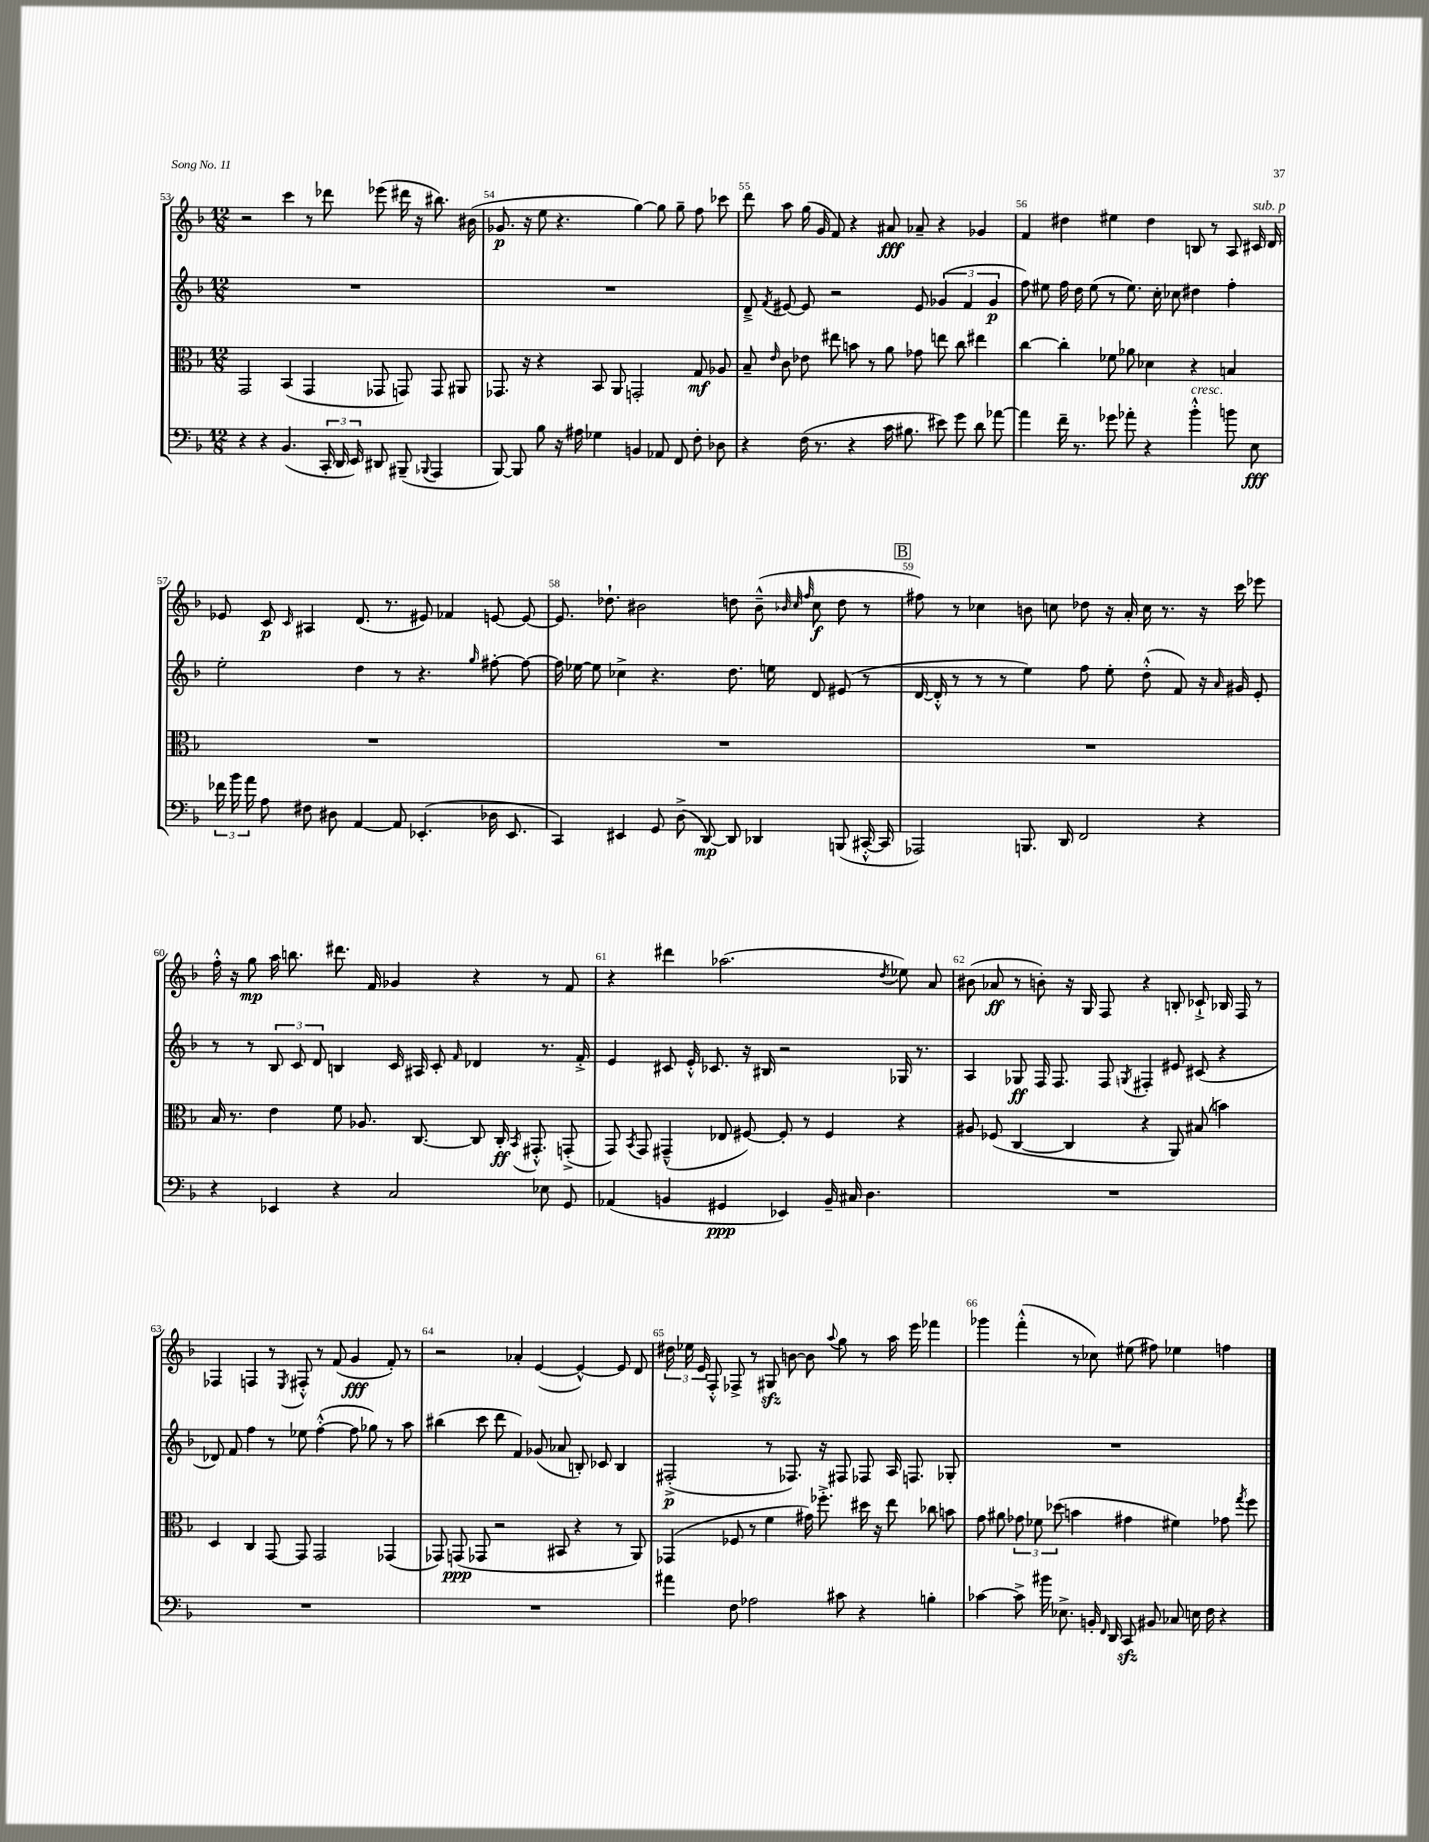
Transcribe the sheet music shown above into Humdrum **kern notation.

**kern	**kern	**kern	**kern
*staff4	*staff3	*staff2	*staff1
*clefF4	*clefC3	*clefG2	*clefG2
*k[b-]	*k[b-]	*k[b-]	*k[b-]
*M12/8	*M12/8	*M12/8	*M12/8
4r	2GG/	1.r	2r
4r	.	.	.
(4.BB-/	(4BB-/	.	4ccc\
.	4GG/	.	8r
24CC'/	.	.	8ddd-\
24DD/	.	.	.
24EE/)	.	.	.
8DD#/	8GG-/	.	(8eee-\
(8BBB#~/	8GG/)	.	16ddd#\
.	.	.	16r
8qqBBB-/	.	.	.
4AAA/	8GG/	.	8.bb#\)
.	8AA#/	.	.
.	.	.	(16b#\
=	=	=	=
[8BBB-/)	8.GG-/	1.r	8.g-/
8BBB-/]	.	.	.
.	16r	.	16r
8B-\	4r	.	8ee\
16r	.	.	4.r
16A#\	.	.	.
4G-\	8BB-/	.	.
.	8AA/	.	.
4BB/	2GG'/	.	[4gg\)
8AA-/	.	.	8gg\]
8FF/	.	.	8gg~\
8F'\	8G/	.	8ff\
8D-\	8A-/	.	8ccc-\
=	=	=	=
4r	8B-~/	8d~^/	8ddd\
.	16qqe/	8qf/	.
.	8c\	[8e#/	8aa\
(16F\	8e-\	8e#/]	(16gg\
8.r	.	.	16g/
.	8ee#\	2r	8f/)
4r	8b\	.	4r
.	8r	.	.
16c\	8a\	.	8a#/
8.B#\	.	.	.
.	8g-\	8e#/	8a-~/
8e#\)	8ee\	(6g-/	4r
8g\	8cc\	.	.
.	.	6f/	.
8d\	4ee#\	.	4g-/
.	.	6g-/	.
[8a-\	.	.	.
=	=	=	=
4a-\]	[4cc\	8ff\)	4f/
.	.	8ee#\	.
16f~\	4cc'\]	16ff\	4dd#\
8.r	.	16dd\	.
.	.	(8ee#\	.
8g-\	8f-\	8r	4ee#\
8a-'\	8a-\	8.ee#\)	.
4r	4d-\	.	4dd#\
.	.	16cc'\	.
.	.	8cc-\	.
4b-'^^\	4r	4dd#\	8B/
.	.	.	8r
8b\	4B/	4ff'\	8A/
8E\	.	.	16c#/
.	.	.	16d/
=	=	=	=
24f-\	1.r	2ee'\	8e-/
24b-\	.	.	.
24a\	.	.	.
8A\	.	.	8c/
.	.	.	16qqc/
8F#\	.	.	4A#/
8D#\	.	.	.
[4AA/	.	4dd\	(8.d/
.	.	.	8.r
8AA/]	.	8r	.
(4.EE-'/	.	4.r	8e#/)
.	.	.	4f-/
.	.	16qqgg/	.
16D-\	.	[8ff#'\	[8e/
8.EE-/	.	.	.
.	.	8ff#\_	8e/_
=	=	=	=
4CC/)	1.r	16ff#\]	8.e/]
.	.	[16ee-\	.
.	.	8ee-\]	.
.	.	.	8.dd-`\
4EE#/	.	4cc-^\	.
.	.	.	2b#\
8GG/	.	4.r	.
(8D^\	.	.	.
[8DD/)	.	.	.
8DD/]	.	8.dd\	8dd\
4DD-/	.	.	(8b#~^^\
.	.	16ee\	.
.	.	.	32qqb-/
.	.	.	32qqcc/
.	.	.	32qqff/
.	.	8d/	8cc\
(8BBB/	.	(8e#/	8dd\
[16CC#'^^/	.	8r	8r
16CC#/]	.	.	.
=	=	=	=
2AAA-/)	1.r	[16d/	8ff#\)
.	.	16d'^^/]	.
.	.	8r	8r
.	.	8r	4cc-\
.	.	8r	.
8.BBB/	.	4ee\)	8b\
.	.	.	8cc\
16DD/	.	.	.
2FF/	.	8ff\	8dd-\
.	.	8ee'\	16r
.	.	.	16a'/
.	.	(8dd'^^\	16cc\
.	.	.	8.r
.	.	8f/)	.
4r	.	16r	16r
.	.	16qqa/	.
.	.	16g#/	16ccc\
.	.	8e'/	8eee-\
=	=	=	=
4r	16B-/	8r	16ff'^^\
.	8.r	.	16r
.	.	8r	8gg\
4EE-/	4e\	12B-/	16aa\
.	.	.	8.bb\
.	.	12c/	.
.	.	12d/	.
4r	8f\	4B/	8.ddd#\
.	8.A-/	.	.
.	.	.	16f/
2C/	.	16c/	4g-/
.	[8.C/	16A#/	.
.	.	8c'/	.
.	.	16qqf/	.
.	8C/]	4d-/	4r
.	16C'/	.	.
.	8qBB-/	.	.
.	8.GG#'^^/	.	.
8E-\	.	8.r	8r
8GG/	(8GG'^/	.	8f/
.	.	16f'^/	.
=	=	=	=
(4AA-/	8GG/)	4e/	4r
.	8qBB-/	.	.
.	8GG/	.	.
4BB/	(4GG#~^^/	8c#/	4ddd#\
.	.	16e'^^/	.
.	.	8.c-/	.
4GG#/	8E-/	.	(2.aa-\
.	[8F#/)	16r	.
.	.	16B#/	.
4EE-/)	8F#'/]	2r	.
.	8r	.	.
16BB~/	4F#/	.	.
16C#/	.	.	.
4.D\	.	.	.
.	.	.	8qdd/
.	4r	16G-/	8ee-\)
.	.	8.r	.
.	.	.	8a/
=	=	=	=
1.r	8A#/	4A/	(8b#\
.	(8F-/	.	8a-/
.	[4C/	8G-/	8r
.	.	16F/	8b'\)
.	.	8.F/	.
.	4C/]	.	16r
.	.	.	16G/
.	.	8F/	8F/
.	.	8qG/	.
.	4r	4F#'/	4r
.	8AA/)	8e#/	8B'/
.	(8B#/	(8c#/	8c-`^/
.	4b\)	4r	16B-/
.	.	.	16F/
.	.	.	8r
=	=	=	=
1.r	4D/	8d-/)	4F-/
.	.	8f/	.
.	4C/	4ff\	4F/
.	[8GG/	8r	8r
.	.	.	8qE/
.	8GG/]	8ee-\	8F#'^^/
.	2GG/	([4ff'^^\	8r
.	.	.	(8f/
.	.	8ff\]	4g/
.	.	8gg-\)	.
.	(4GG-/	8r	8f'/)
.	.	8aa\	8r
=	=	=	=
1.r	8GG-/)	(4bb#\	2r
.	(8GG/	.	.
.	8GG-/	8ccc\	.
.	2r	8ddd\	.
.	.	4f/)	4a-'/
.	.	(8g-/	([4e/
.	8BB#/	8a-/	.
.	4r	8B'/)	4e^^/_)
.	.	8c-/	.
.	8r	4B/	8e/]
.	8AA/)	.	8d/
=	=	=	=
4a#\	(4GG-/	(2F#'^/	24dd#\
.	.	.	24ee-\
.	.	.	24e/
.	.	.	8F'^^/
8F\	8F-/	.	8F-^/
2A-\	8r	.	8r
.	4f\	8r	8G#/
.	.	8.F-/)	[8b\
.	16g#\)	.	8b\]
.	8.ff-'^\	16r	.
.	.	.	8qqaa/
8c#\	.	8F#/	8gg\
4r	16dd#\	8F-/	8r
.	16r	.	.
.	8ee\	16A/	16aa\
.	.	8.F/	16eee\
4B'\	8cc-\	.	4fff-\
.	8b\	8G-'/	.
=	=	=	=
[4c-\	8g\	1.r	4ggg-\
.	8a#\	.	.
8c-^\]	12g-\	.	(4fff'^^\
.	12f-\	.	.
16b#\	.	.	.
.	(12dd-\	.	.
8.E-^\	.	.	.
.	4b\	.	8r
16BB'/	.	.	8cc-\)
16qqFF/	.	.	.
16DD/	.	.	.
8CC/	4g#\	.	(8ee#\
8BB#/	.	.	8ff#\)
8C-/	4f#\)	.	4ee-\
16E\	.	.	.
16F\	.	.	.
4r	8g-\	.	4ff\
.	8qgg/	.	.
.	8ff\	.	.
==	==	==	==
*-	*-	*-	*-
